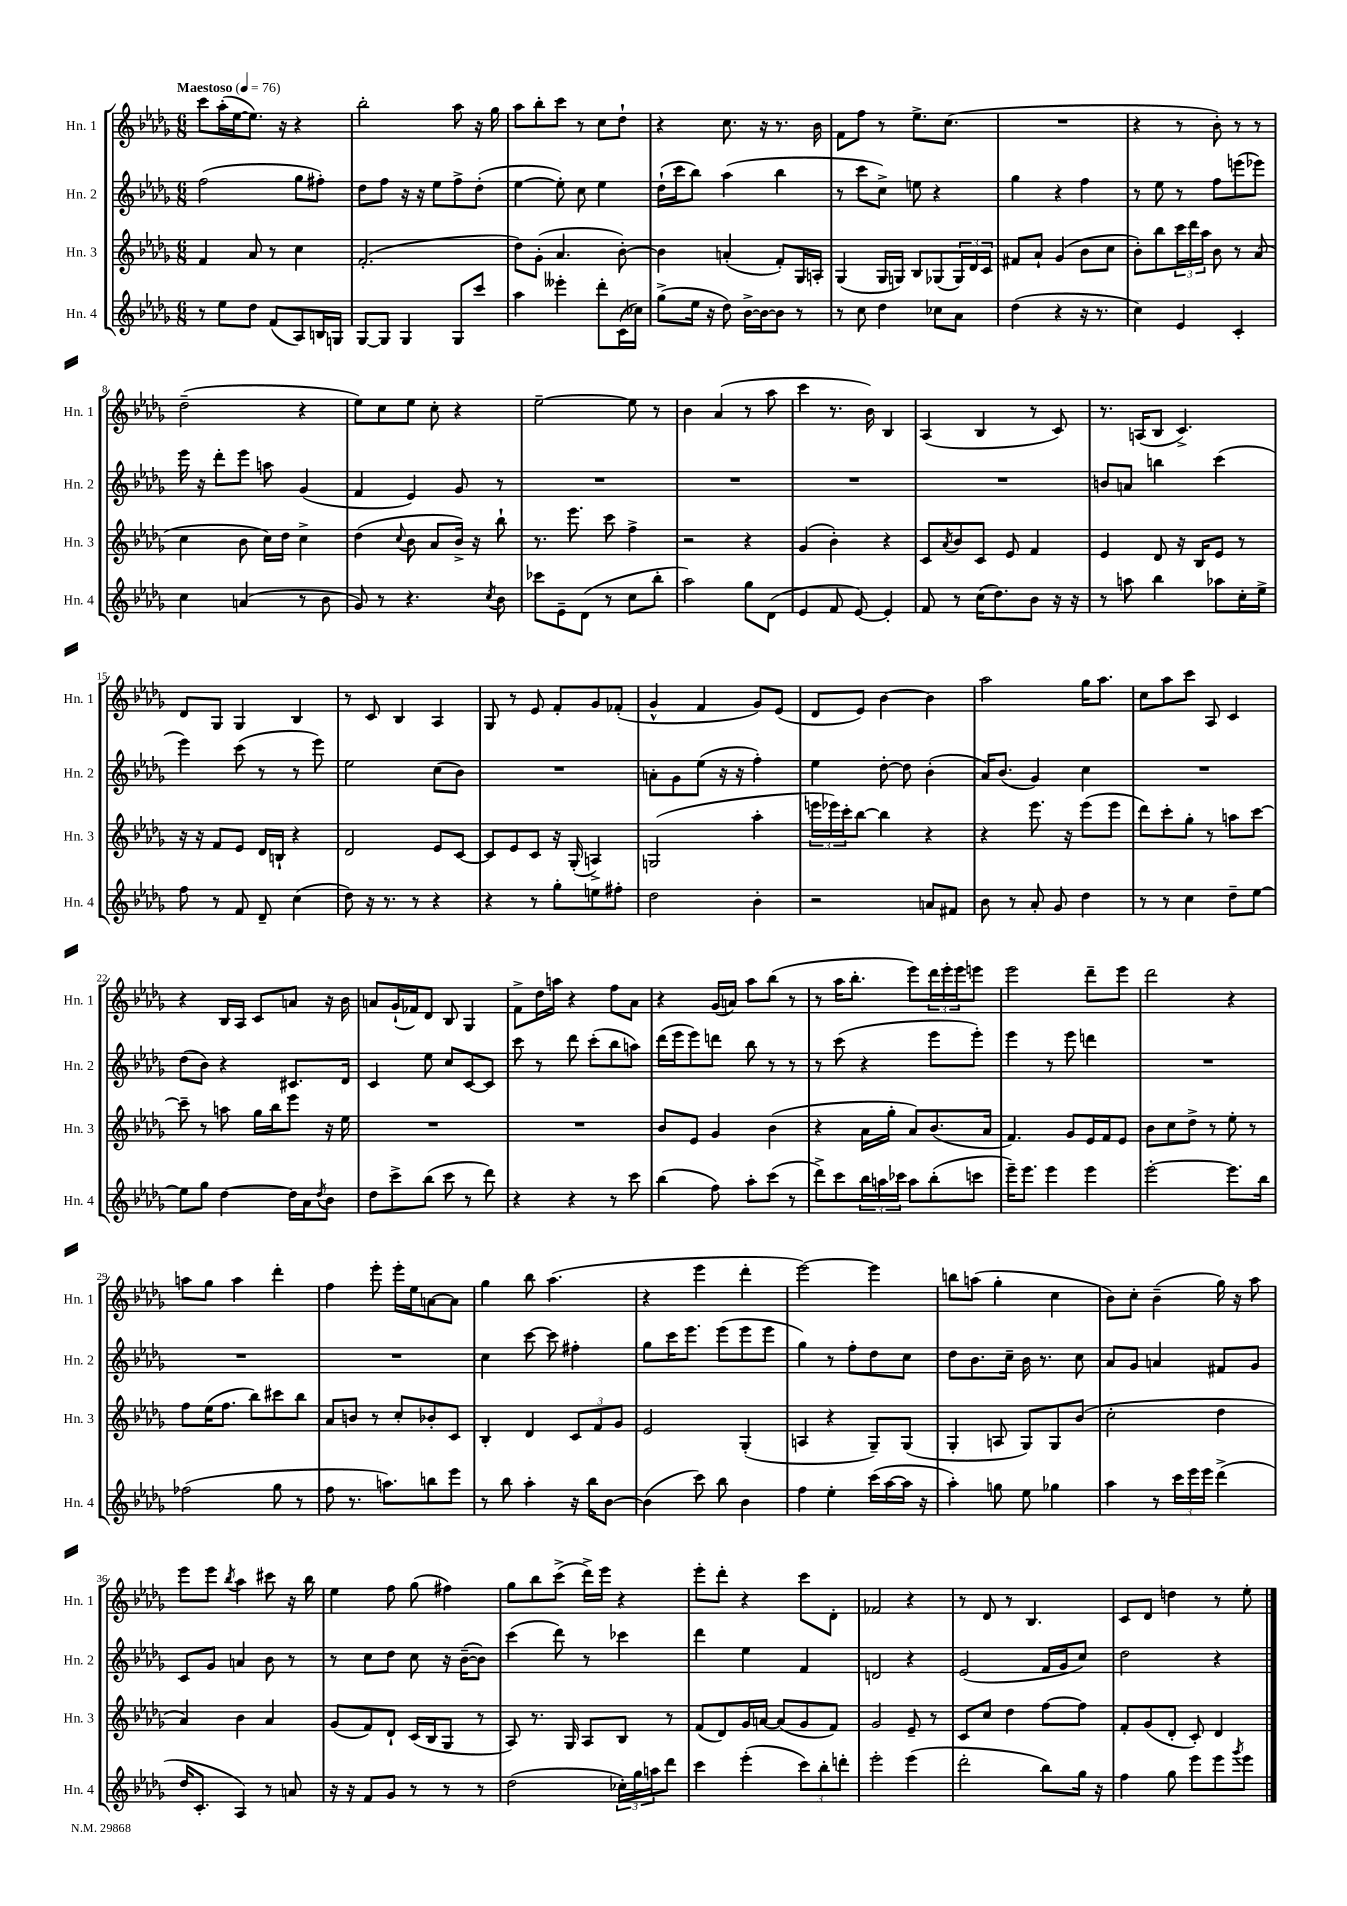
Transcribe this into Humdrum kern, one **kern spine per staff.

**kern	**kern	**kern	**kern
*staff4	*staff3	*staff2	*staff1
*clefG2	*clefG2	*clefG2	*clefG2
*k[b-e-a-d-g-]	*k[b-e-a-d-g-]	*k[b-e-a-d-g-]	*k[b-e-a-d-g-]
*M6/8	*M6/8	*M6/8	*M6/8
*MM76	*MM76	*MM76	*MM76
8r	4f	(2ff	8ccc
8ee-	.	.	(16aa-'
.	.	.	[16ee-
8dd-	8a-	.	8.ee-])
(8f	8r	.	.
.	.	.	16r
8A-)	4cc	8gg-	4r
16B	.	8ff#')	.
16G	.	.	.
=	=	=	=
[8G-	(2.f'	8dd-	2bb-'
8G-]	.	8ff	.
4G-	.	16r	.
.	.	16r	.
.	.	8ee-	.
8G-	.	8ff^	8aa-
8ccc	.	(8dd-'	16r
.	.	.	16gg-
=	=	=	=
4aa-	8dd-)	[4ee-	8aa-
.	(8g-'	.	8bb-'
4eee--'	4.a-	8ee-'])	8ccc
.	.	8cc	8r
8ddd-'	.	4ee-	8cc
(16c	[8b-')	.	8dd-`
16cc-)	.	.	.
=	=	=	=
(8gg-^	4b-]	(16dd-`	4r
.	.	16ccc	.
16ee-	.	8bb-)	.
16r	.	.	.
8dd-)	(4a'	(4aa-	8.cc
[16b-^	.	.	.
16b-_	.	.	16r
8b-]	8f')	4bb-	8.r
8r	16G-	.	.
.	16A'	.	16b-
=	=	=	=
8r	(4G-	8r	8f
8cc	.	8ccc	8ff
4dd-	16G-	8cc^)	8r
.	16G)	.	.
.	8B-	8ee	8.ee-^
8cc-	(8G-	4r	.
.	.	.	(8.cc
8a-	24G-)	.	.
.	24d-	.	.
.	24c	.	.
=	=	=	=
(4dd-	8f#	4gg-	2.r
.	8a-`	.	.
4r	(4g-	4r	.
16r	8b-	4ff	.
8.r	.	.	.
.	8cc	.	.
=	=	=	=
4cc)	8b-')	8r	4r
.	8bb-	8ee-	.
4e-	24ccc	8r	8r
.	24ddd-	.	.
.	24aa-	.	.
.	8b-	8ff	8b-')
4c'	8r	(8eee	8r
.	(8a-	8eee-)	8r
=	=	=	=
4cc	4cc	16eee-	(2dd-~
.	.	16r	.
.	.	8ddd-'	.
(4a	8b-	8eee-	.
.	16cc)	8aa	.
.	16dd-	.	.
8r	4cc^	(4g-	4r
8b-	.	.	.
=	=	=	=
8g-)	(4dd-	4f	8ee-)
8r	.	.	8cc
.	8qqcc	.	.
4.r	8b-	4e-)	8ee-
.	8a-	.	8cc'
.	16b-^)	8g-	4r
.	16r	.	.
8qcc	.	.	.
8b-	8bb-`	8r	.
=	=	=	=
8ccc-	8.r	2.r	[2ee-~
8e-~	.	.	.
.	8.eee-	.	.
(8d-	.	.	.
8r	8ccc	.	.
8cc	4ff^	.	8ee-]
8bb-'	.	.	8r
=	=	=	=
2aa-)	2r	2.r	4b-
.	.	.	(4a-
8gg-	4r	.	8r
(8d-	.	.	8aa-
=	=	=	=
4e-	(4g-	2.r	4ccc
8f	4b-')	.	8.r
[8e-)	.	.	.
.	.	.	16b-)
4e-']	4r	.	4B-
=	=	=	=
8f	8c	2.r	(4A-
.	8qa-	.	.
8r	8b-	.	.
(16cc	8c	.	4B-
8.dd-)	.	.	.
.	8e-	.	.
8b-	4f	.	8r
16r	.	.	8c)
16r	.	.	.
=	=	=	=
8r	4e-	8b	8.r
8aa	.	8a	.
.	.	.	(16A
4bb-	8d-	4bb	8B-
.	16r	.	4.c^)
.	16B-	.	.
8aa-	8e-	(4ccc	.
16cc'	8r	.	.
16ee-^	.	.	.
=	=	=	=
8ff	16r	4eee-)	8d-
.	16r	.	.
8r	8f	.	8G-
8f	8e-	(8ccc	4G-
8d-~	16d-	8r	.
.	16B`	.	.
(4cc	4r	8r	4B-
.	.	8eee-)	.
=	=	=	=
8dd-)	2d-	2ee-	8r
16r	.	.	8c
8.r	.	.	.
.	.	.	4B-
8r	.	.	.
4r	8e-	(8cc	4A-
.	[8c	8b-)	.
=	=	=	=
4r	8c]	2.r	8G-
.	8e-	.	8r
8r	8c	.	8e-
8gg-'	16r	.	8f'
.	(16G-'	.	.
8ee	4A^)	.	8g-
8ff#'	.	.	(8f-'
=	=	=	=
2dd-	(2G	8a'	4g-^^
.	.	8g-	.
.	.	(8ee-	4f
.	.	16r	.
.	.	16r	.
4b-'	4aa-'	4ff')	8g-)
.	.	.	(8e-
=	=	=	=
2r	24eee	4ee-	8d-
.	24eee-)	.	.
.	24ccc'	.	.
.	[8bb-	.	8e-)
.	4bb-]	[8dd-'	[4b-
.	.	8dd-]	.
8a	4r	(4b-'	4b-]
8f#	.	.	.
=	=	=	=
8b-	4r	16a-)	2aa-
.	.	(8.b-	.
8r	.	.	.
8a-'	8.eee-	4g-)	.
8g-	.	.	.
.	16r	.	.
4dd-	(8eee-	4cc	16gg-
.	.	.	8.aa-
.	8eee-	.	.
=	=	=	=
8r	8ddd-)	2.r	8cc
8r	8ccc'	.	8aa-
4cc	8gg-'	.	8ccc
.	8r	.	8A-
8dd-~	8aa	.	4c
[8ee-	[8ccc	.	.
=	=	=	=
8ee-]	8ccc~]	(8dd-	4r
8gg-	8r	8b-)	.
[4dd-	8aa	4r	16B-
.	.	.	16A-
.	16gg-	.	8c
.	16bb-	.	.
16dd-]	8eee-	8.c#	8a
16a-	.	.	.
8qdd-	.	.	.
8b-	16r	.	16r
.	16ee-	16d-	16b-
=	=	=	=
8dd-	2.r	4c	8a
8ccc^	.	.	(16g-`
.	.	.	16f-)
(8bb-	.	8ee-	8d-
8ccc	.	8cc	8B-
8r	.	[8c	4G-
8ddd-)	.	8c]	.
=	=	=	=
4r	2.r	8ccc	8f^
.	.	8r	16dd-
.	.	.	16aa
4r	.	8ddd-	4r
.	.	(8ccc'	.
8r	.	8bb-	8ff
8ccc	.	8aa)	8a-
=	=	=	=
(4bb-	8b-	(16ddd-	4r
.	.	16eee-	.
.	8e-	8eee-)	.
8ff)	4g-	8ddd	(16g-
.	.	.	16a)
8aa-'	.	8bb-	8aa-
(8ccc	(4b-	8r	(8bb-
8r	.	8r	8r
=	=	=	=
8ddd-^)	4r	8r	8r
8ccc	.	(8ccc	16aa-
.	.	.	8.bb-'
24bb-	16a-	4r	.
24aa	.	.	.
.	16gg-'	.	.
24ccc-	.	.	.
8aa	8a-)	.	8eee-)
(8bb-'	(8.b-	8eee-	24ddd-
.	.	.	24eee-'
.	.	.	24eee-
8ccc	.	8eee-')	8eee
.	16a-	.	.
=	=	=	=
16eee-~)	4.f)	4eee-	2eee-
8.eee-	.	.	.
4eee-	.	8r	.
.	8g-	8eee-	.
4eee-	16e-	4ddd	8ddd-~
.	16f	.	.
.	8e-	.	8eee-
=	=	=	=
[2eee-'	8b-	2.r	2ddd-
.	8cc	.	.
.	8dd-^	.	.
.	8r	.	.
8.eee-]	8ee-'	.	4r
.	8r	.	.
16bb-	.	.	.
=	=	=	=
(2ff-	8ff	2.r	8aa
.	(16ee-	.	8gg-
.	8.ff	.	.
.	.	.	4aa
.	8bb-)	.	.
8gg-	8ccc#	.	4ddd-'
8r	8bb-	.	.
=	=	=	=
8ff	8a-	2.r	4ff
8.r	8b	.	.
.	8r	.	8eee-'
8.aa)	.	.	.
.	8cc'	.	16eee-'
.	.	.	16ee-
8bb	8b-'	.	[8a
8eee-	8c	.	8a]
=	=	=	=
8r	4B-'	4cc	4gg-
8bb-	.	.	.
4aa-'	4d-	[8ccc	8bb-
.	.	8ccc]	(4.aa-
16r	12c	4ff#'	.
16bb-	.	.	.
.	12f	.	.
[8b-	.	.	.
.	12g-	.	.
=	=	=	=
(4b-]	2e-	8gg-	4r
.	.	16ccc	.
.	.	8.eee-	.
8ccc)	.	.	4eee-
8bb-	.	(8eee-	.
4b-	(4G-'	8eee-	4ddd-'
.	.	8eee-	.
=	=	=	=
4ff	4A	4gg-)	[2eee-)
4ee-'	4r	8r	.
.	.	8ff'	.
(16ccc	8G-~)	8dd-	4eee-]
[16aa-	.	.	.
16aa-]	(8G-	8cc	.
16r	.	.	.
=	=	=	=
4aa-')	4G-'	8dd-	8bb
.	.	8.b-	(8aa
8gg	8A	.	4gg-'
.	.	16cc~	.
8ee-	8G-)	16b-	.
.	.	8.r	.
4gg-	8G-	.	4cc
.	(8b-	8cc	.
=	=	=	=
4aa-	2cc'	8a-	8b-)
.	.	8g-	8cc'
8r	.	4a	(4b-~
24ccc	.	.	.
24eee-	.	.	.
24eee-	.	.	.
(4ddd-^	4dd-	8f#	16gg-)
.	.	.	16r
.	.	8g-	8aa-
=	=	=	=
16dd-	4a-)	8c	8eee-
8.c'	.	.	.
.	.	8g-	8eee-
.	.	.	8qbb-
4A-)	4b-	4a	4aa-
8r	4a-	8b-	8ccc#
8a	.	8r	16r
.	.	.	16bb-
=	=	=	=
16r	(8g-	8r	4ee-
16r	.	.	.
8f	8f)	8cc	.
8g-	8d-`	8dd-	8ff
8r	(16c	8cc	(8gg-
.	16B-	.	.
8r	8G-	16r	4ff#)
.	.	([16b-~	.
8r	8r	8b-])	.
=	=	=	=
(2dd-	8A-)	(4ccc	8gg-
.	8.r	.	8bb-
.	.	8ddd-)	(8ccc^
.	16G-	.	.
.	8A-	8r	16ddd-^)
.	.	.	16eee-
24cc-')	8B-	4ccc-	4r
24gg-	.	.	.
24aa	.	.	.
8ddd-	8r	.	.
=	=	=	=
4ccc	(8f	4ddd-	8eee-'
.	8d-)	.	8ddd-'
(4eee-'	16g-	4ee-	4r
.	[16a	.	.
.	(8a]	.	.
12ccc)	8g-	4f	8ccc
12bb-'	.	.	.
.	8f)	.	8d-'
12ddd'	.	.	.
=	=	=	=
2eee-'	2g-	2d	2f-
(4eee-	8e-~	4r	4r
.	8r	.	.
=	=	=	=
2ddd-'	8c	(2e-	8r
.	8cc	.	8d-
.	4dd-	.	8r
.	.	.	4.B-
8bb-)	[8ff	16f	.
.	.	16g-	.
16gg-	8ff]	8cc)	.
16r	.	.	.
=	=	=	=
4ff	8f'	2dd-	8c
.	(8g-	.	8d-
8gg-	8d-'	.	4dd
8eee-	8c')	.	.
8eee-	4d-	4r	8r
8qggg-	.	.	.
8eee-	.	.	8ee-'
==	==	==	==
*-	*-	*-	*-
